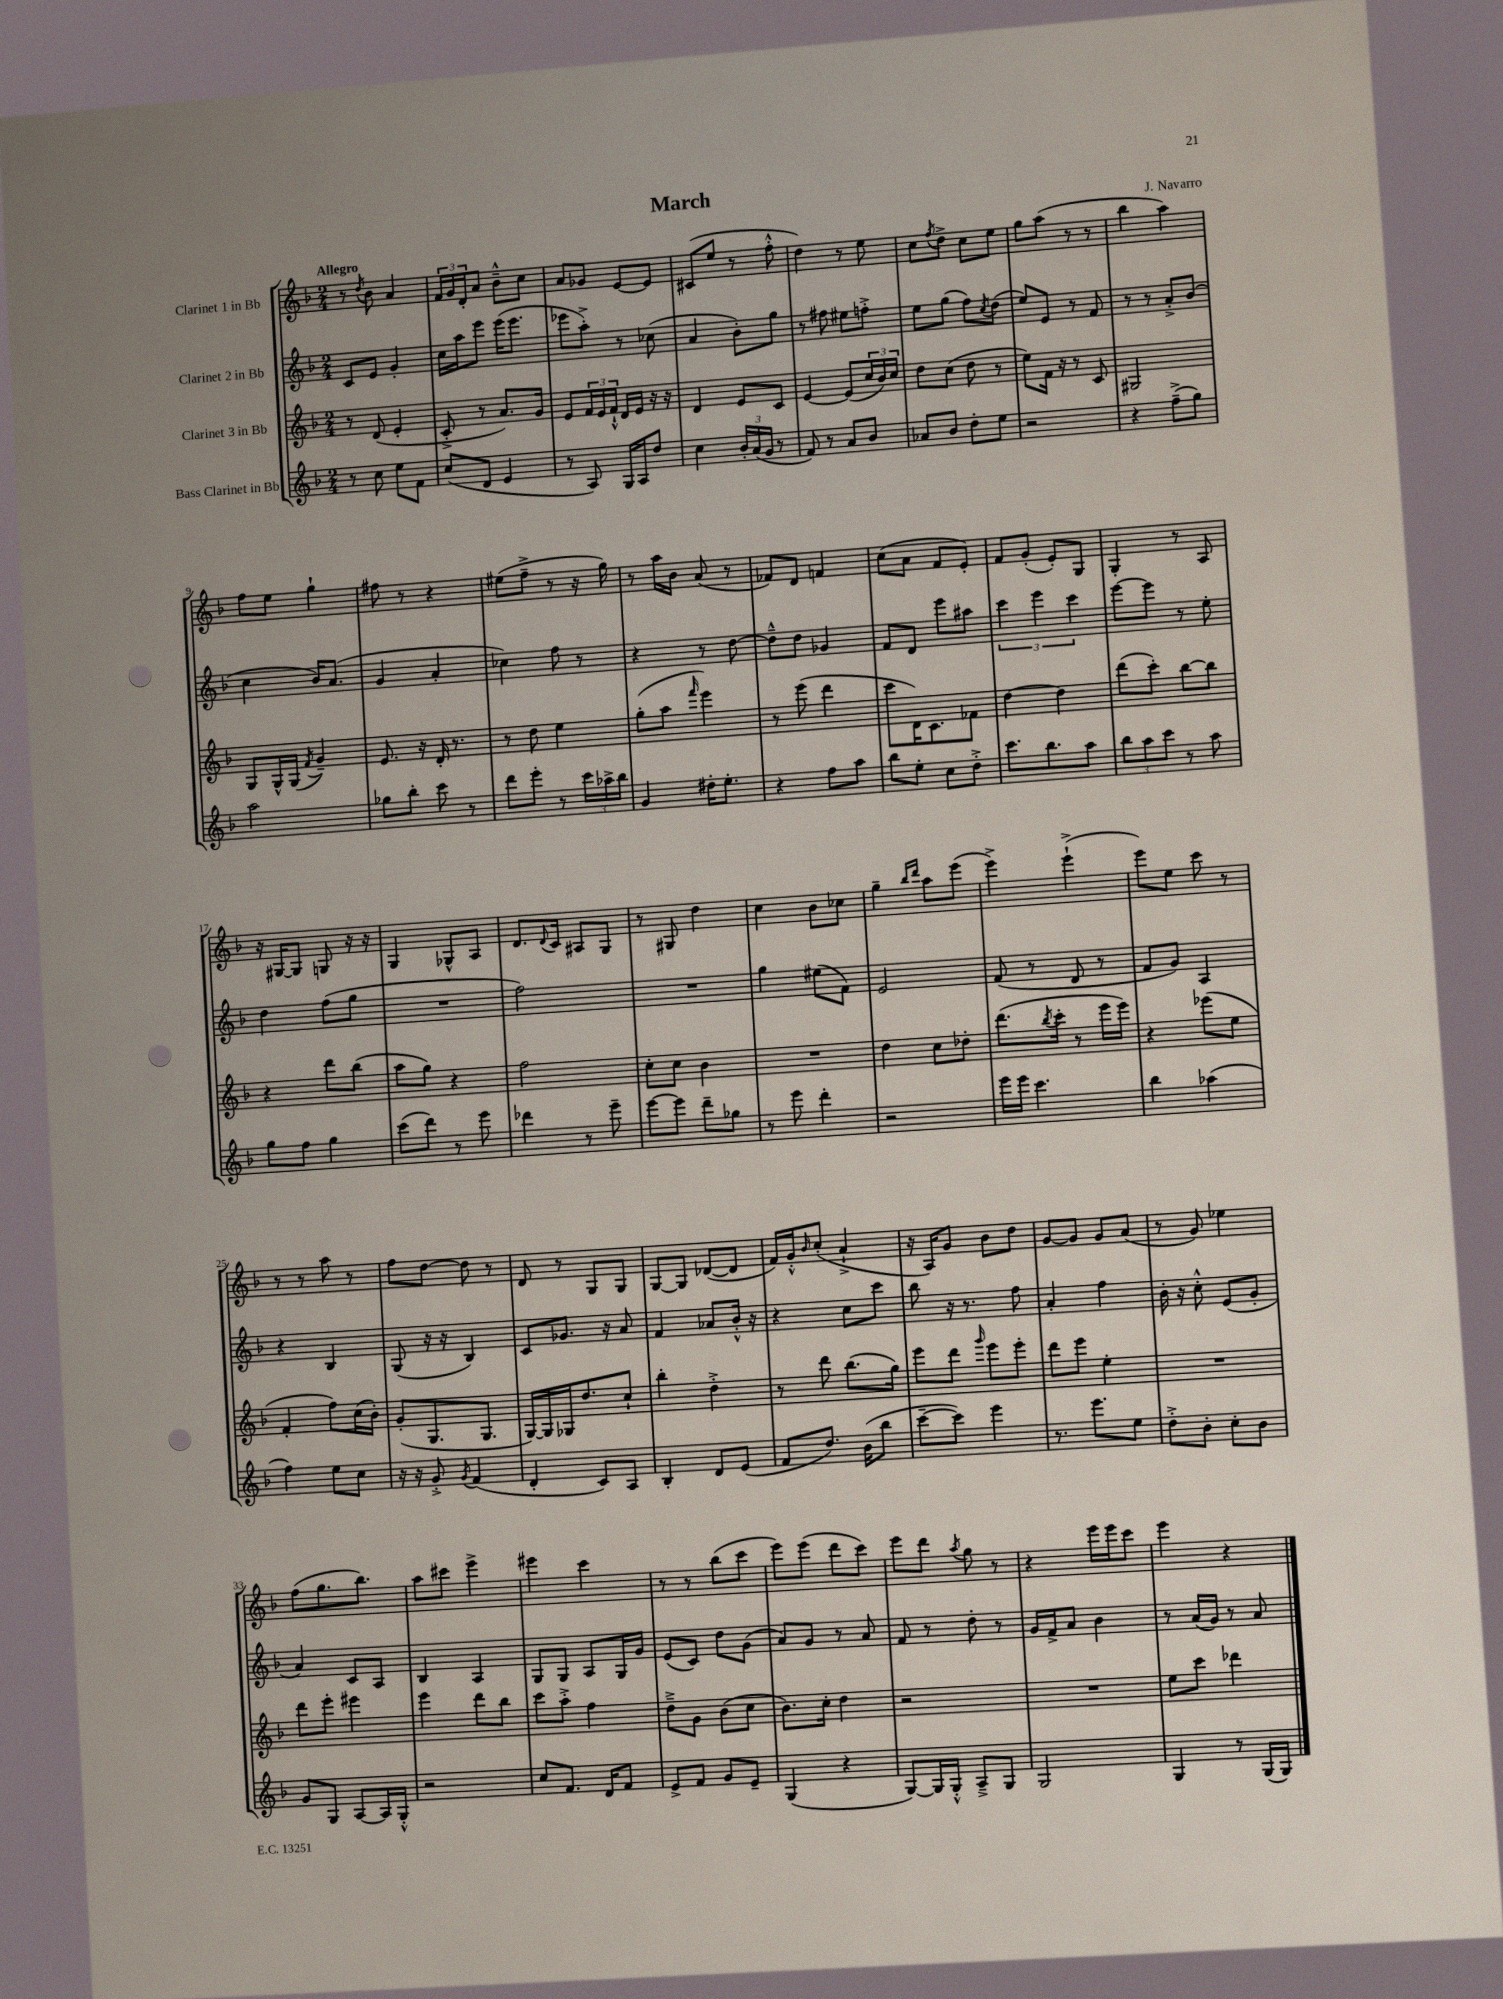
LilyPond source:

\header { title = "March" composer = "J. Navarro" }
<<
\new StaffGroup <<
\new Staff = "s0" \with { instrumentName = "Clarinet 1 in Bb" } {
    \clef treble \key f \major \numericTimeSignature \time 2/4 \tempo "Allegro"
    r8 \acciaccatura { d''8 } bes'8 a'4 |
    \tuplet 3/2 { f'16 g'16 d'16-. } a'8 bes'8---^ c''8 |
    a'8 ges'8 e'8~ e'8 |
    cis'8( e''8 r8 f''8-.-^ |
    d''4) r8 e''8 |
    c''8 \acciaccatura { f''8 } d''8-> c''8 e''8 |
    g''8 a''8( r8 r8 |
    bes''4 a''4) |
    f''8 e''8 g''4-! |
    fis''8 r8 r4 |
    eis''8( f''8---> r8 r16 g''16) |
    r8 a''16 bes'16 a'8( r8 |
    fes'8) d'8 f'4 |
    c''8( a'8 f'8 e'8-.) |
    f'8 g'8-.( e'8-.) g8 |
    g4-. r8 a8 |
    r16 gis16~ gis8 g8 r16 r16 |
    g4 ges8-^ a8 |
    d'8. \appoggiatura { d'8 } c'16 ais8 g8 |
    r8 gis8 d''4 |
    c''4 bes'8 ces''8 |
    g''4-- \grace { bes''16 d'''16 } a''8 e'''8( |
    e'''4->) e'''4-!->( |
    e'''8) e''8 c'''8 r8 |
    r8 r8 a''8 r8 |
    f''8 d''8~ d''8 r8 |
    d'8 r8 g8 g8 |
    g8~ g8 des'8~( des'8 |
    f'16) g'16-.-^ \grace { bes'16 } c''8-.( a'4-!-> |
    r16 a16) g'8 bes'8 d''8 |
    g'8~ g'8 g'8 a'8( |
    r8 g'8) ees''4 |
    f''8( g''8. bes''8.) |
    a''8 cis'''8 e'''4-> |
    eis'''4 c'''4 |
    r8 r8 bes''8( c'''8 |
    e'''8) e'''8( d'''8 c'''8) |
    e'''8 d'''8 \acciaccatura { a''8 } g''8 r8 |
    r4 e'''16 e'''16 c'''8 |
    e'''4 r4 \bar "|." |
}
\new Staff = "s1" \with { instrumentName = "Clarinet 2 in Bb" } {
    \clef treble \key f \major \numericTimeSignature \time 2/4
    c'8 e'8 g'4-. |
    c''16 a''16 e'''8 e'''16( e'''8. |
    ees'''8 a''8-.->) r8 ces''8( |
    a'4 bes'8-.) g''8 |
    r8 fis''8 eis''8 f''8-.-> |
    e''8 g''8( f''8) \acciaccatura { c''8 } d''8( |
    e''8) e'8 r8 f'8 |
    r8 r8 a'8-.-> bes'8( |
    c''4 bes'16) a'8.( |
    g'4 a'4-. |
    ces''4) f''8 r8 |
    r4 r8 d''8~ |
    d''8---^ d''8 ges'4 |
    f'8 d'8 e'''8 ais''8 |
    \tuplet 3/2 { c'''4 e'''4 c'''4 } |
    e'''8~ e'''8 r8 e''8-. |
    d''4 f''8( g''8 |
    R2 |
    f''2) |
    R2 |
    g''4 eis''8( f'8) |
    e'2 |
    f'8( r8 d'8 r8 |
    f'8 g'8) a4 |
    r4 bes4 |
    g8( r16 r16 bes4) |
    c'8 ges'8. r16 a'8 |
    f'4 aes'8 bes'16-.-^ r16 |
    r4 c''8 c'''8 |
    bes''8 r16 r8. f''8 |
    a'4-. f''4 |
    bes'16-. r16 c''8-.-^ e'8( g'8-. |
    a'4) c'8 a8 |
    bes4 a4 |
    g8 g8 a8 g16 g'16 |
    e'8( c'8) d''8 g'8( |
    a'8) g'8 r8 a'8 |
    f'8 r8 d''8-. r8 |
    g'16 f'16-> a'8 bes'4 |
    r8 a'16( g'16) r8 a'8 \bar "|." |
}
\new Staff = "s2" \with { instrumentName = "Clarinet 3 in Bb" } {
    \clef treble \key f \major \numericTimeSignature \time 2/4
    r8 d'8( e'4-. |
    c'8-.-> r8 a'8.) g'16 |
    e'8 \tuplet 3/2 { f'16 e'16 f'16-!-^ } d'16 e'16 r16 r16 |
    d'4 e'8 c'8 |
    e'4~ e'8( \tuplet 3/2 { c''16 bes'16) c''16 } |
    d''8 c''8( d''8 r8 |
    e''8) f'16 r16 r8 c'8 |
    gis2 |
    g8 g16-^ g16( \acciaccatura { f'8 } g'4--) |
    e'8. r16 d'16-. r8. |
    r8 d''8 e''4 |
    g''8-.( a''8 \grace { f'''16 } e'''4) |
    r8 e'''8( d'''4 |
    c'''8 d'16) c'8. fes'8 |
    d''4~ d''4 |
    d'''8( c'''8-.) bes''8~ bes''8 |
    r4 d'''8 bes''8( |
    a''8 g''8) r4 |
    f''2 |
    c''8-. c''8 bes'4 |
    R2 |
    d''4 c''8 des''8-. |
    d'''8.( \acciaccatura { bes''8 } c'''16-. r8 e'''16 e'''16) |
    r4 ees'''8( e''8 |
    f'4-. f''8) c''16( bes'16-.) |
    g'8-.( g8. g8. |
    g16~) g16 ges16 d''8. c''8-! |
    bes''4-. d''4-.-> |
    r8 d'''8 bes''8.( g''16) |
    e'''8 d'''8 \grace { g'''16 } e'''8 e'''8-. |
    d'''8 e'''8 e''4-. |
    R2 |
    d'''8 e'''8-. eis'''4 |
    e'''4 d'''8 bes''8 |
    c'''8 a''8-.-> f''4 |
    d''8---> g'8 bes'8( c''8 |
    bes'8.) c''16-. d''4 |
    r2 |
    R2 |
    e''8 c'''8 des'''4 \bar "|." |
}
\new Staff = "s3" \with { instrumentName = "Bass Clarinet in Bb" } {
    \clef treble \key f \major \numericTimeSignature \time 2/4
    r8 c''8 e''8 f'8 |
    c''8( d'8 e'4 |
    r8 a8) g16 a16 d''8 |
    c''4 \tuplet 3/2 { bes'16-. a'16( g'16 } r8 |
    f'8) r8 a'8 bes'8 |
    aes'8 bes'8 d''8-. e''8 |
    r2 |
    r4 f''8--->( g''8) |
    a''2 |
    ges''8 bes''8-. c'''8 r8 |
    d'''8 e'''8-. r8 \tuplet 3/2 { c'''16 aes''16-> bes''16 } |
    g'4 dis''16-. e''8.-. |
    r4 f''8 a''8 |
    bes''8 e''8-. c''8 d''8-.-> |
    c'''8. bes''8. a''8 |
    \tuplet 3/2 { bes''8 a''8 c'''8 } r8 a''8 |
    g''8 f''8 g''4 |
    c'''8( d'''8) r8 e'''8 |
    des'''4 r8 e'''8-- |
    e'''8~ e'''8 d'''8-- ges''8 |
    r8 e'''8 d'''4-. |
    r2 |
    e'''16 e'''16 c'''4. |
    bes''4 aes''4( |
    f''4) e''8 c''8 |
    r16 r16 g'8-.-> \acciaccatura { g'8 } f'4( |
    d'4-. c'8) a8 |
    bes4-. d'8 e'8( |
    f'8 d''8.) bes'16( bes''8 |
    c'''8~-- c'''8) e'''4 |
    r8. e'''8. e''8 |
    d''8-.-> bes'8-. c''8-. bes'8 |
    g'8 g8 a8~ a16 g16-.-^ |
    r2 |
    c''8 f'8. d'16 f'8 |
    e'8-> f'8 g'8 e'8-- |
    g4( r4 |
    g8~) g16 g16-.-^ a8---> g8 |
    g2 |
    g4 r8 g16( g16) \bar "|." |
}
>>
>>
